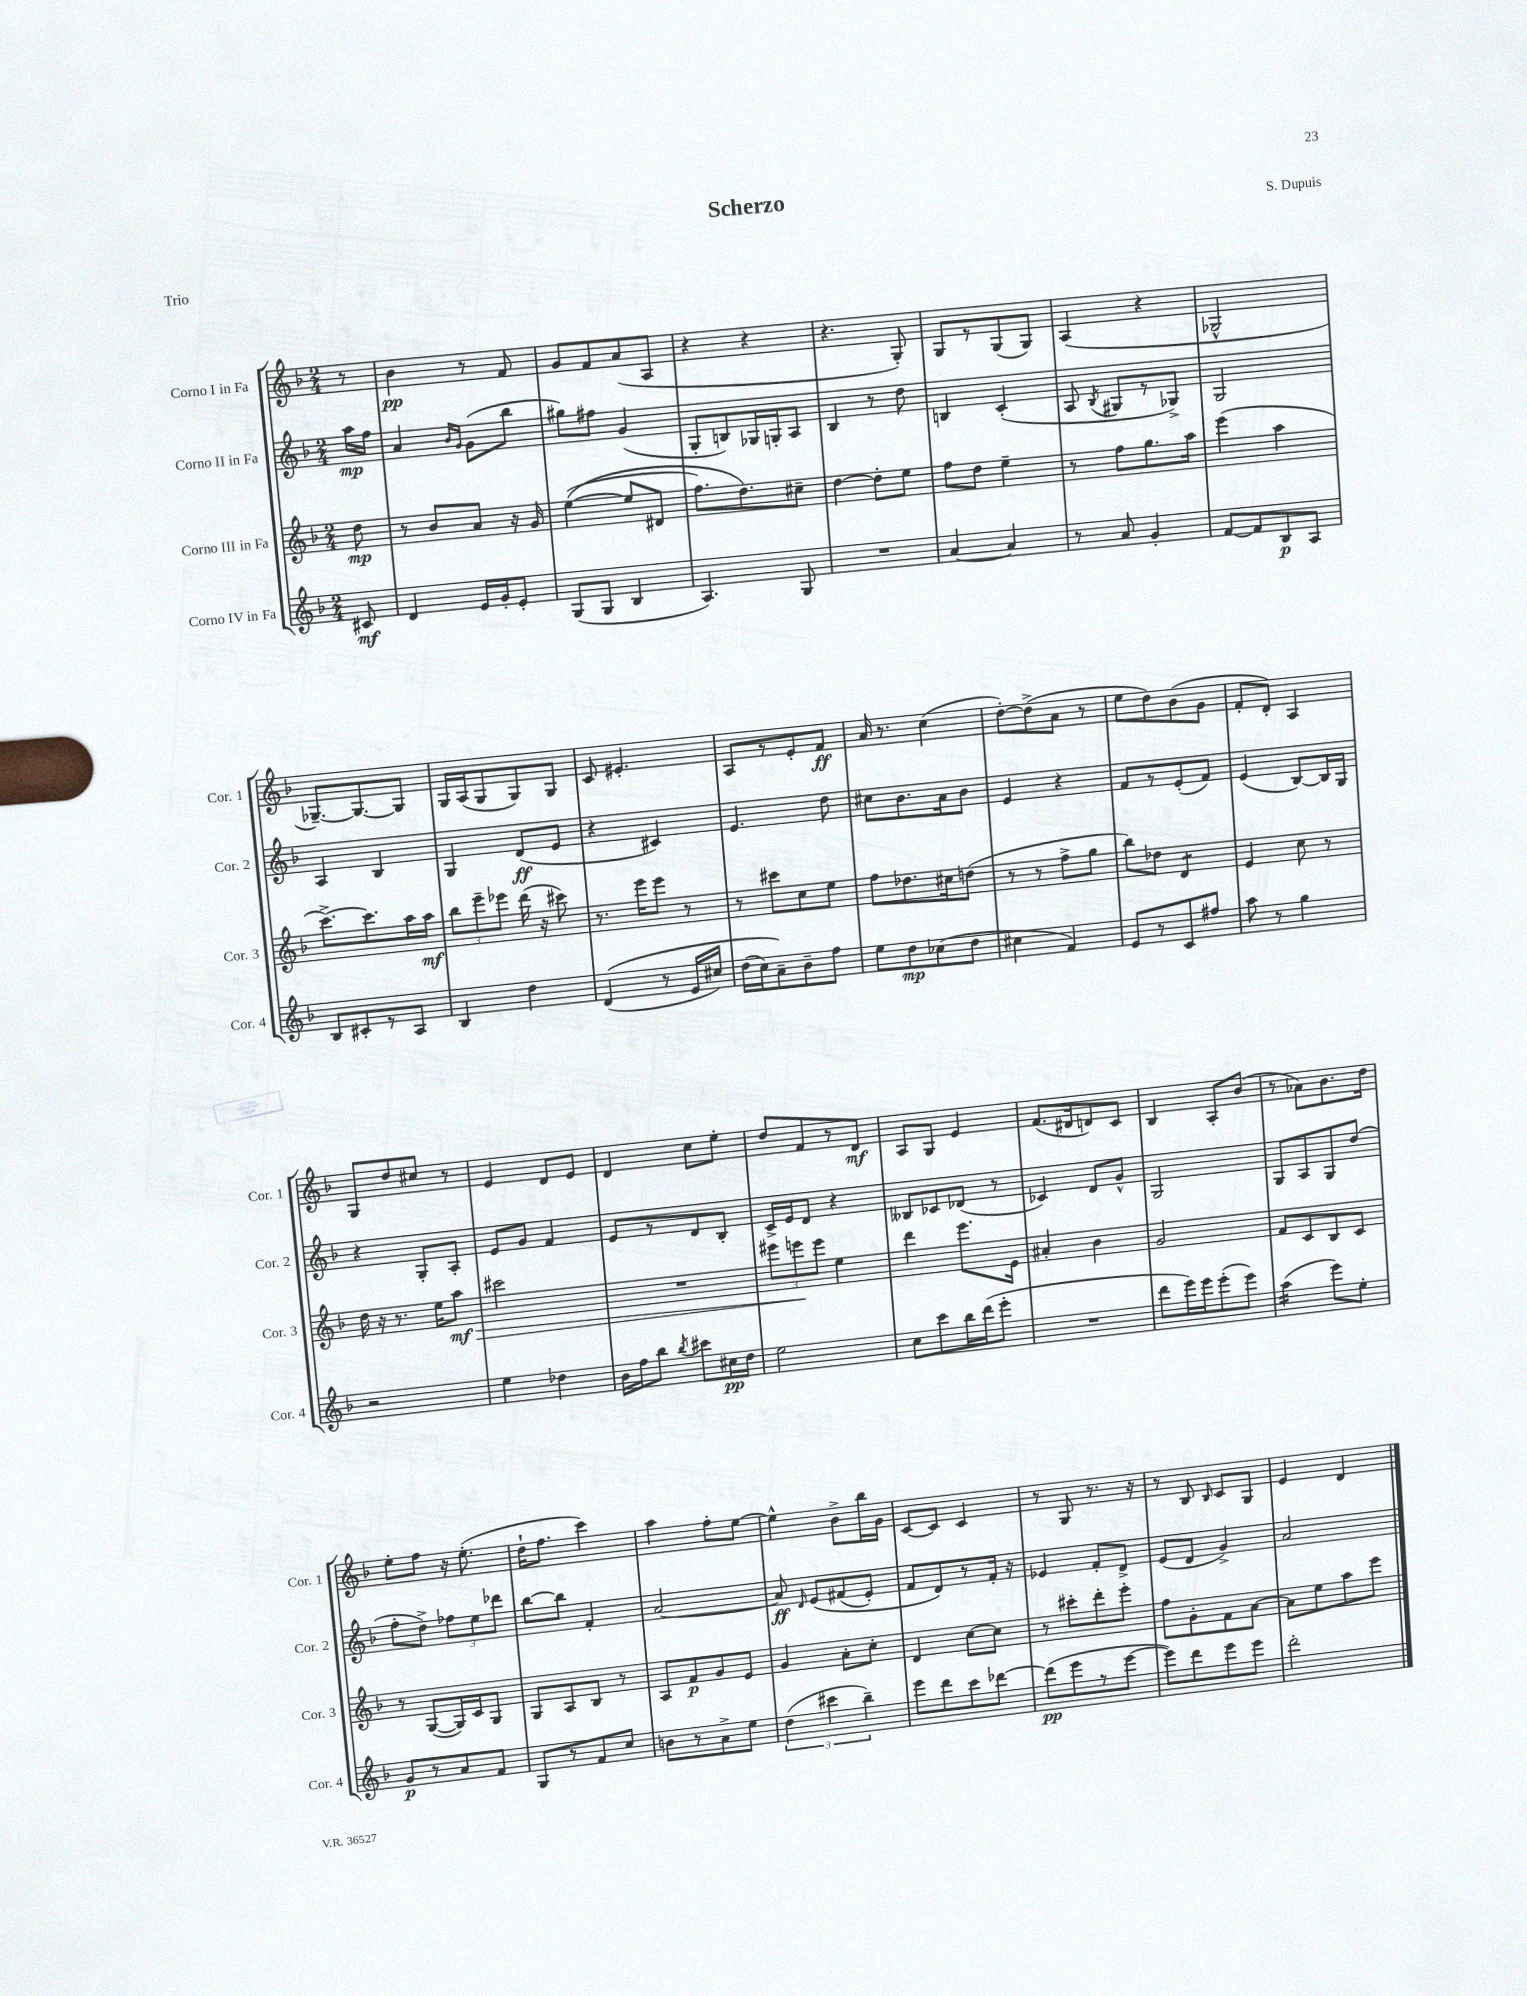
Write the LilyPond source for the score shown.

\header { title = "Scherzo" composer = "S. Dupuis" piece = "Trio" }
<<
\new StaffGroup <<
\new Staff = "s0" \with { instrumentName = "Corno I in Fa" shortInstrumentName = "Cor. 1" } {
    \clef treble \key f \major \numericTimeSignature \time 2/4 \partial 8
    \autoBeamOff r8 |
    bes'4\pp r8 f'8 |
    g'8[ f'8 a'8( a8] |
    r4 r4 |
    r4. g8-.) |
    g8[ r8 g8( g8]) |
    a4( r4 |
    ges2-^ |
    ges8.[~--) ges8.~ ges8] |
    g16[ a16( g8 g8) g8] |
    c'8 eis'4.-. |
    a8[ r8 e'8-. f'8]\ff |
    a'16 r8. c''4( |
    d''8[~-.) d''8->( a'8] r8 |
    e''8[ d''8) bes'8( g'8] |
    f'8[-. d'8]-.) a4 |
    g8[ d''8 cis''8] r8 |
    e'4 d'8[ e'8] |
    d'4 c''8[ e''8]-. |
    d''8[ f'8 r8 d'8]\mf |
    a8[ g8] e'4 |
    f'8.[( dis'16 d'8) c'8] |
    bes4 a8[-. bes'8]( |
    r8 aes'8[) bes'8. d''16] |
    e''8[-. f''8] r16 e''8.-.( |
    d''16[-! f''8.] c'''4) |
    a''4 f''8[-. e''8]~ |
    e''4-^ bes'8[-> bes''16 g'16] |
    c'8[~ c'8] c'4 |
    r8 g8 r8. r16 |
    r8 bes8 \grace { bes16 } c'8[ g8] |
    e'4 d'4 \bar "|." |
}
\new Staff = "s1" \with { instrumentName = "Corno II in Fa" shortInstrumentName = "Cor. 2" } {
    \clef treble \key f \major \numericTimeSignature \time 2/4 \partial 8
    \autoBeamOff a''16[\mp f''16] |
    a'4 \grace { bes'16[ g'16] } g'8[( bes''8] |
    gis''8[) fis''8] g'4( |
    g8[-. b8) ges16 g16-. a8] |
    bes4 r8 d''8 |
    b4 c'4-.( |
    a8 \acciaccatura { bes8 } gis8[ r8 ges8]->) |
    g2 |
    a4 bes4 |
    g4 d'8[\ff( e'8] |
    r4 cis'4) |
    e'4. d''8 |
    cis''8[ bes'8. a'16 bes'8] |
    e'4 r4 |
    f'8[ r8 e'8-.( f'8]) |
    e'4( bes8[~) bes16 g16] |
    r4 g8[-. a8]-. |
    e'8[ g'8] f'4 |
    e'8[ r8 d'8 bes8]-. |
    c'16[-> e'16 d'8] r4 |
    beses8[ ces'8 des'8]( r8 |
    ces'4) d'8[ g'8]-^ |
    g2 |
    g8[ a8 g8 d''8]( |
    f''8[-. d''8]->) \tuplet 3/2 { fes''8[ e''8 des'''8] } |
    bes''8[~ bes''8] f'4-. |
    a'2~ |
    a'8\ff \grace { d'16 } e'8[\( fis'8( e'8]-.) |
    f'8[ d'8\) r8 f'16]-. r16 |
    ees'4 f'8[-. d'8]-> |
    e'8[( d'8] g'4->) |
    a'2 \bar "|." |
}
\new Staff = "s2" \with { instrumentName = "Corno III in Fa" shortInstrumentName = "Cor. 3" } {
    \clef treble \key f \major \numericTimeSignature \time 2/4 \partial 8
    \autoBeamOff d''8\mp |
    r8 bes'8[ a'8] r16 g'16 |
    e''4~(\( e''8[ dis'8] |
    f''8.[) d''8.\) cis''8]-- |
    d''4~ d''8[-. e''8] |
    f''8[ d''8] e''4-- |
    r8 f''8[ g''8. a''16] |
    e'''4( a''4 |
    c'''8.[~->) c'''8. a''16 a''16]\mf |
    \tuplet 3/2 { bes''8[ e'''8-- ees'''8] } d'''16( r16 cis'''8) |
    r8. e'''16[ e'''8] r8 |
    r8 cis'''8[ c''8 e''8] |
    f''8[ des''8. cis''16 d''8]( |
    r8 r8 f''8[-> g''8] |
    bes''8[) des''8] d'4:8 |
    e'4 c''8 r8 |
    d''16 r16 r8. e''16[ a''8]\mf\> |
    cis'''2 |
    R2 |
    \tuplet 3/2 { eis'''8[ e'''8\! e'''8] } e''4 |
    d'''4 e'''8.[ e'16] |
    ais'4-. bes'4 |
    g'2 |
    f'8[ c'8 bes8 c'8] |
    r8 g8[~( g16) c'16 g8] |
    g8[ a8 bes8] r8 |
    a8[ f'8\p g'8 e'8] |
    g'4 a'8[-. c''8]-. |
    d'4 c''8[~ c''8] |
    r8 cis'''8[-. d'''8-. e'''8]-. |
    f''8[ g'8-. f'8 a'8]~ |
    a'8[ e''8 a''8 e'''8] \bar "|." |
}
\new Staff = "s3" \with { instrumentName = "Corno IV in Fa" shortInstrumentName = "Cor. 4" } {
    \clef treble \key f \major \numericTimeSignature \time 2/4 \partial 8
    \autoBeamOff cis'8\mf |
    d'4 e'16[ g'16-. e'8]-. |
    g8[( g8] bes4 |
    a4.) g8 |
    R2 |
    a'4~ a'4 |
    r8 a'8 g'4-. |
    f'8[~ f'8 bes8\p a8] |
    bes8[ cis'8-. r8 a8] |
    bes4 d''4 |
    d'4(\( r8 e'16[ cis''16]) |
    d''16[( c''16) a'8--\) bes'8-- f''8] |
    e''8[ d''8\mp ces''8( d''8] |
    cis''4 f'4) |
    e'8[ r8 c'8 fis''8] |
    a''8 r8 g''4 |
    r2 |
    e''4 des''4 |
    bes'16[ f''16 bes''8] \acciaccatura { bes''8 } cis'''8[ cis''16\pp d''16] |
    e''2 |
    c''8[ c'''8 bes''16 d'''16( e'''8]-. |
    R2 |
    d'''8[ e'''16) e'''16 e'''8-.( e'''8]) |
    a''4:16( e'''8[) e''8]-. |
    g'8[\p r8 a'8 f'8] |
    g8[ r8 f'8 c''8] |
    b'8[ r8 a'8-> e''8] |
    \tuplet 3/2 { d''4( cis'''4 bes''4--) } |
    e'''8[ d'''8 c'''8 des'''8]~ |
    des'''8[\pp( e'''8 r8 e'''8]~ |
    e'''8[) d'''8 e'''8 e'''8] |
    d'''2-. \bar "|." |
}
>>
>>
\layout { \context { \Score \remove "Bar_number_engraver" } }
